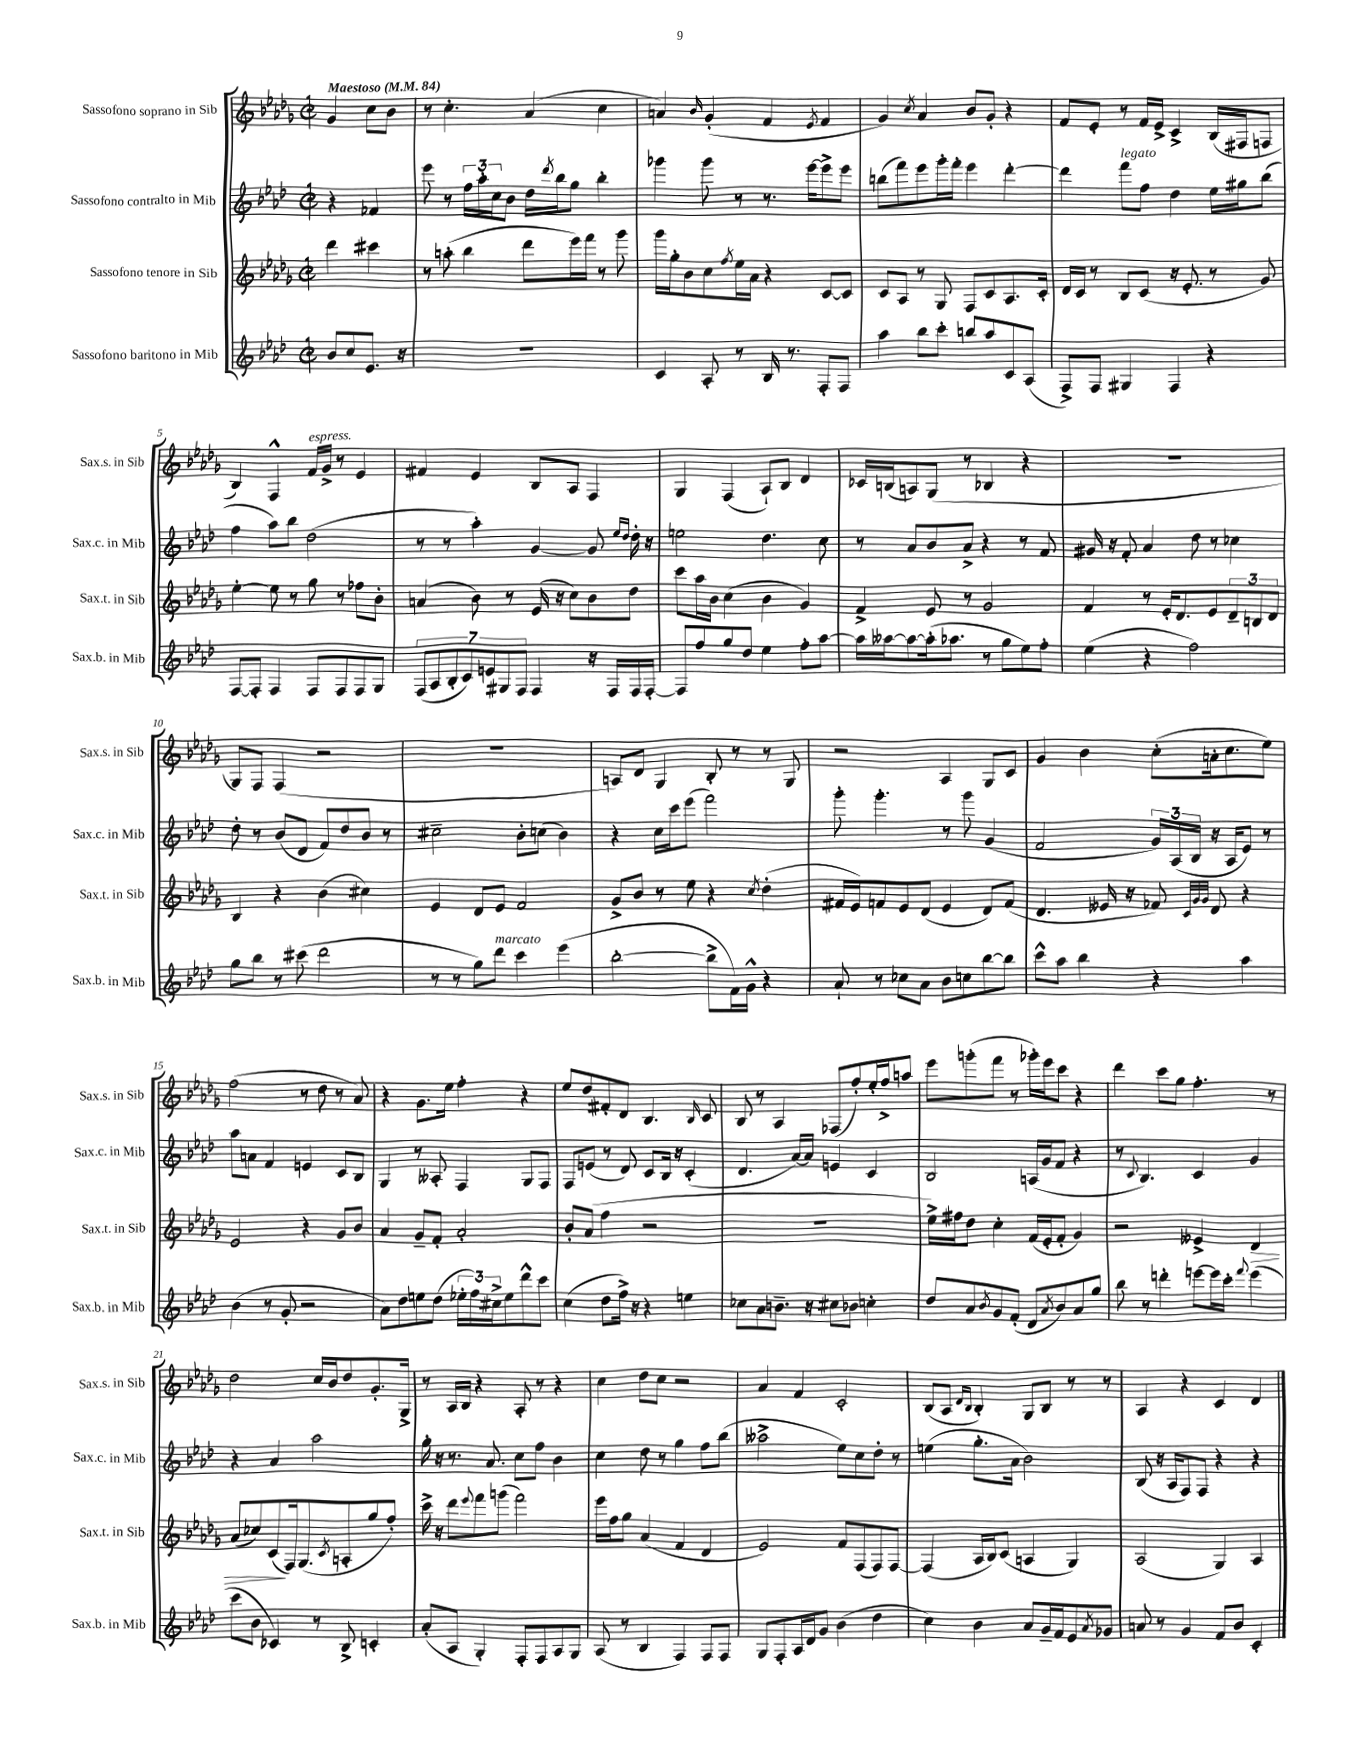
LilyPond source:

<<
\new StaffGroup <<
\new Staff = "s0" \with { instrumentName = "Sassofono soprano in Sib" shortInstrumentName = "Sax.s. in Sib" } {
    \clef treble \key des \major \defaultTimeSignature \time 2/2 \partial 2 \tempo "Maestoso" 4 = 84
    ges'4 c''8 bes'8 |
    r8 c''4.-. aes'4( c''4 |
    a'4) \grace { bes'16 } ges'4-.( f'4 \acciaccatura { ees'8 } f'4 |
    ges'4) \acciaccatura { c''8 } aes'4 bes'8 ges'8-. r4 |
    f'8 ees'8-. r8 f'16 ees'16-> c'4-> bes16( fis16 f8 |
    bes4) f4-^ f'16^\markup { \italic "espress." } ges'16-> r8 ees'4 |
    fis'4 ees'4 bes8 aes8 f4 |
    ges4 f4( aes8-!) bes8 des'4 |
    ces'16 b16( a8) ges8( r8 bes4 r4 |
    R1 |
    ges8) f8 f4( r2 |
    R1 |
    a8) des'8 ges4 bes8-. r8 r8 ges8 |
    r2 aes4 ges8 c'8 |
    ges'4 bes'4 c''8-.( a'16-. c''8. ees''8) |
    f''2( r8 des''8 r8 aes'8) |
    r4 ges'8. ees''16 f''4-. r4 |
    ees''8 des''8 fis'8-. des'8 bes4. \grace { bes16 } c'8 |
    bes8 r8 aes4 fes8( f''8-.) ees''16-. f''16-> a''8 |
    ees'''8 g'''8-.( f'''8 r8 ges'''16-.) ees'''16 c'''8 r4 |
    des'''4 c'''8 ges''8 f''4.-. r8 |
    des''2 c''16 bes'16 des''8 ges'8.-. ges16-> |
    r8 aes16 bes16 r4 aes8-. r8 r4 |
    c''4 des''8 c''8 r2 |
    aes'4 f'4 c'2-. |
    bes8( aes8 \grace { des'16 bes16 } bes4-.) ges8 bes8 r8 r8 |
    aes4 r4 c'4 des'4 \bar "|." |
}
\new Staff = "s1" \with { instrumentName = "Sassofono contralto in Mib" shortInstrumentName = "Sax.c. in Mib" } {
    \clef treble \key aes \major \defaultTimeSignature \time 2/2 \partial 2
    r4 fes'4 |
    ees'''8 r8 \tuplet 3/2 { f''16 aes''16-. c''16 } bes'8 des''16 \acciaccatura { des'''8 } bes''16 g''8 bes''4-. |
    ges'''4 ges'''8 r8 r8. ees'''16~ ees'''8-> ees'''8 |
    b''8( f'''8) ees'''8 g'''16-. f'''16-. ees'''4 des'''4~-. |
    des'''4 f'''8^\markup { \italic "legato" } f''8 des''4 ees''16 gis''16 bes''8( |
    f''4 aes''8) bes''8 des''2( |
    r8 r8 aes''4-.) g'4~ g'8 \grace { ees''16 des''16 } des''16-. r16 |
    e''2 des''4. c''8 |
    r8 aes'8 bes'8 aes'8-> r4 r8 f'8 |
    gis'16 r16 f'8-. aes'4 des''8 r8 ces''4 |
    des''8-. r8 bes'8( des'8 f'8) des''8 bes'8 r8 |
    cis''2-- bes'8-. c''8( bes'4) |
    r4 c''16 c'''16 ees'''8( f'''2) |
    g'''8-. g'''4.-. r8 g'''8 g'4( |
    f'2 \tuplet 3/2 { g'16) aes16( bes16 } r16 aes16 ees'8) r8 |
    aes''8 a'8 f'4 e'4 c'8 bes8 |
    g4 r8 aeses8-. f4 g8 f8 |
    f8 e'8( r8 des'8) c'8 bes16 r16 c'4-.( |
    des'4. aes'16~) aes'16 e'4 c'4 |
    bes2 a16( g'16 f'8 r4 |
    r8 \appoggiatura { c'8 } bes4.) c'4 g'4 |
    r4 aes'4 aes''2 |
    g''16-. r16 r8. aes'8. c''8 f''8 bes'4 |
    c''4 des''8 r8 g''4 f''8 bes''8( |
    aeses''2-> ees''8) c''8 des''8-. r8 |
    e''4( g''8.-. aes'16 bes'2) |
    bes8( r16 aes16 f8) f8 r4 r4 \bar "|." |
}
\new Staff = "s2" \with { instrumentName = "Sassofono tenore in Sib" shortInstrumentName = "Sax.t. in Sib" } {
    \clef treble \key des \major \defaultTimeSignature \time 2/2 \partial 2
    des'''4 cis'''4 |
    r8 a''8-.( bes''4 des'''8 ees'''16) f'''16 r8 ges'''8 |
    ges'''16 ges''16-. bes'8 c''8 \acciaccatura { f''8 } ees''16 aes'16 r4 c'8~ c'8 |
    c'8 aes8 r8 ges8 f8 c'8 aes8. c'16-. |
    des'16 c'16 r8 bes8 c'8( r16 ees'8.-. r8 ges'8) |
    ees''4~-. ees''8 r8 ges''8 r8 fes''8 bes'8-. |
    a'4( bes'8) r8 ees'16( r16 c''8) bes'8 des''8 |
    c'''8 aes''16 bes'16 c''4( bes'4 ges'4) |
    f'4-> ees'8 r8 ges'2 |
    f'4 r8 ees'16-. des'8. ees'8 \tuplet 3/2 { des'8-- b8 des'8 } |
    bes4 r4 bes'4( cis''4) |
    ees'4 des'8 ees'8 f'2 |
    ges'8-> bes'8 r8 ees''8 r4 \acciaccatura { c''8 } des''4-.( |
    fis'16 ees'16) f'8 ees'8 des'8( ees'4 des'8) f'8( |
    des'4. eeses'16 r16 fes'8) \grace { c'32 ges'32 ges'32 } des'8 r4 |
    ees'2 r4 ges'8 bes'8 |
    aes'4 ges'8-- f'8-. aes'2-. |
    bes'8-. aes'8( f''4 r2 |
    R1 |
    ees''16->) fis''16 des''8 c''4-. f'16( ees'16-. f'8-. ges'4) |
    r2 eeses'4-> des'4\> |
    aes'8( ces''8) c'8\!( f16) ges8.( \acciaccatura { c'8 } a8-. ges''8 f''8-.) |
    c'''16-> r16 des'''8 \appoggiatura { ees'''8 } f'''8 g'''8( f'''2) |
    ees'''16 f''16 ges''8 aes'4( f'4 des'4 |
    ees'2) f'8 f8( f8) f8~ |
    f4( aes16 bes16) c'8( a4 ges4) |
    aes2( ges4) aes4 \bar "|." |
}
\new Staff = "s3" \with { instrumentName = "Sassofono baritono in Mib" shortInstrumentName = "Sax.b. in Mib" } {
    \clef treble \key aes \major \defaultTimeSignature \time 2/2 \partial 2
    bes'8 c''8 ees'8. r16 |
    R1 |
    c'4 aes8-. r8 bes16 r8. f8-. f8 |
    aes''4 bes''8 c'''8-. b''8 aes''8 c'8 aes8( |
    f8->) f8 gis4 f4 r4 |
    f8~ f8-. f4 f8 f8 f8 g8 |
    \tuplet 7/4 { f8( aes8 bes8-. c'8) e'8 gis8 f8 } f4 r16 f16 f16 f16~-. |
    f8 f''8 g''8 des''8 ees''4 f''8-. aes''8~ |
    aes''16 aeses''16~ aeses''8~ aeses''16-.( aes''8. r8 g''8 ees''8) f''8-. |
    ees''4( r4 f''2) |
    g''8 bes''8 r8 cis'''8( des'''2 |
    r8 r8 g''8) des'''8^\markup { \italic "marcato" } c'''4 ees'''4( |
    bes''2~-. bes''8-> f'16) g'16-^ r4 |
    aes'8-! r8 ces''8 aes'8 bes'8 c''8 bes''8~ bes''8 |
    c'''8-^ aes''8 bes''4 r4 aes''4 |
    bes'4( r8 g'8-. r2 |
    aes'8) des''8 e''8 des''8( \tuplet 3/2 { ees''16-. f''16) cis''16-> } ees''8 des'''8-^ c'''8 |
    c''4( des''8 f''16->) r16 r4 e''4 |
    ces''8 aes'8 b'8.-- r16 cis''8 bes'8 c''4-. |
    des''8 aes'8 \acciaccatura { bes'8 } g'8 f'8-.( des'8 \acciaccatura { aes'8 } bes'8) aes'8 g''8 |
    bes''8 r8 d'''4-. e'''8~ e'''16 c'''16-. \appoggiatura { f'''8 } e'''4( |
    c'''8 bes'8 ces'4) r8 bes8-> c'4-. |
    aes'8-.( aes8 g4-.) f8-. f8 aes8 g8 |
    aes8( r8 bes4 f4) f8 f8 |
    g8 f8-. aes16 des'16 g'8 bes'4( des''4 |
    c''4) bes'4 aes'8 g'16-- f'16 ees'8 \acciaccatura { aes'8 } ges'8 |
    a'8 r8 g'4 f'8 bes'8 c'4-. \bar "|." |
}
>>
>>
